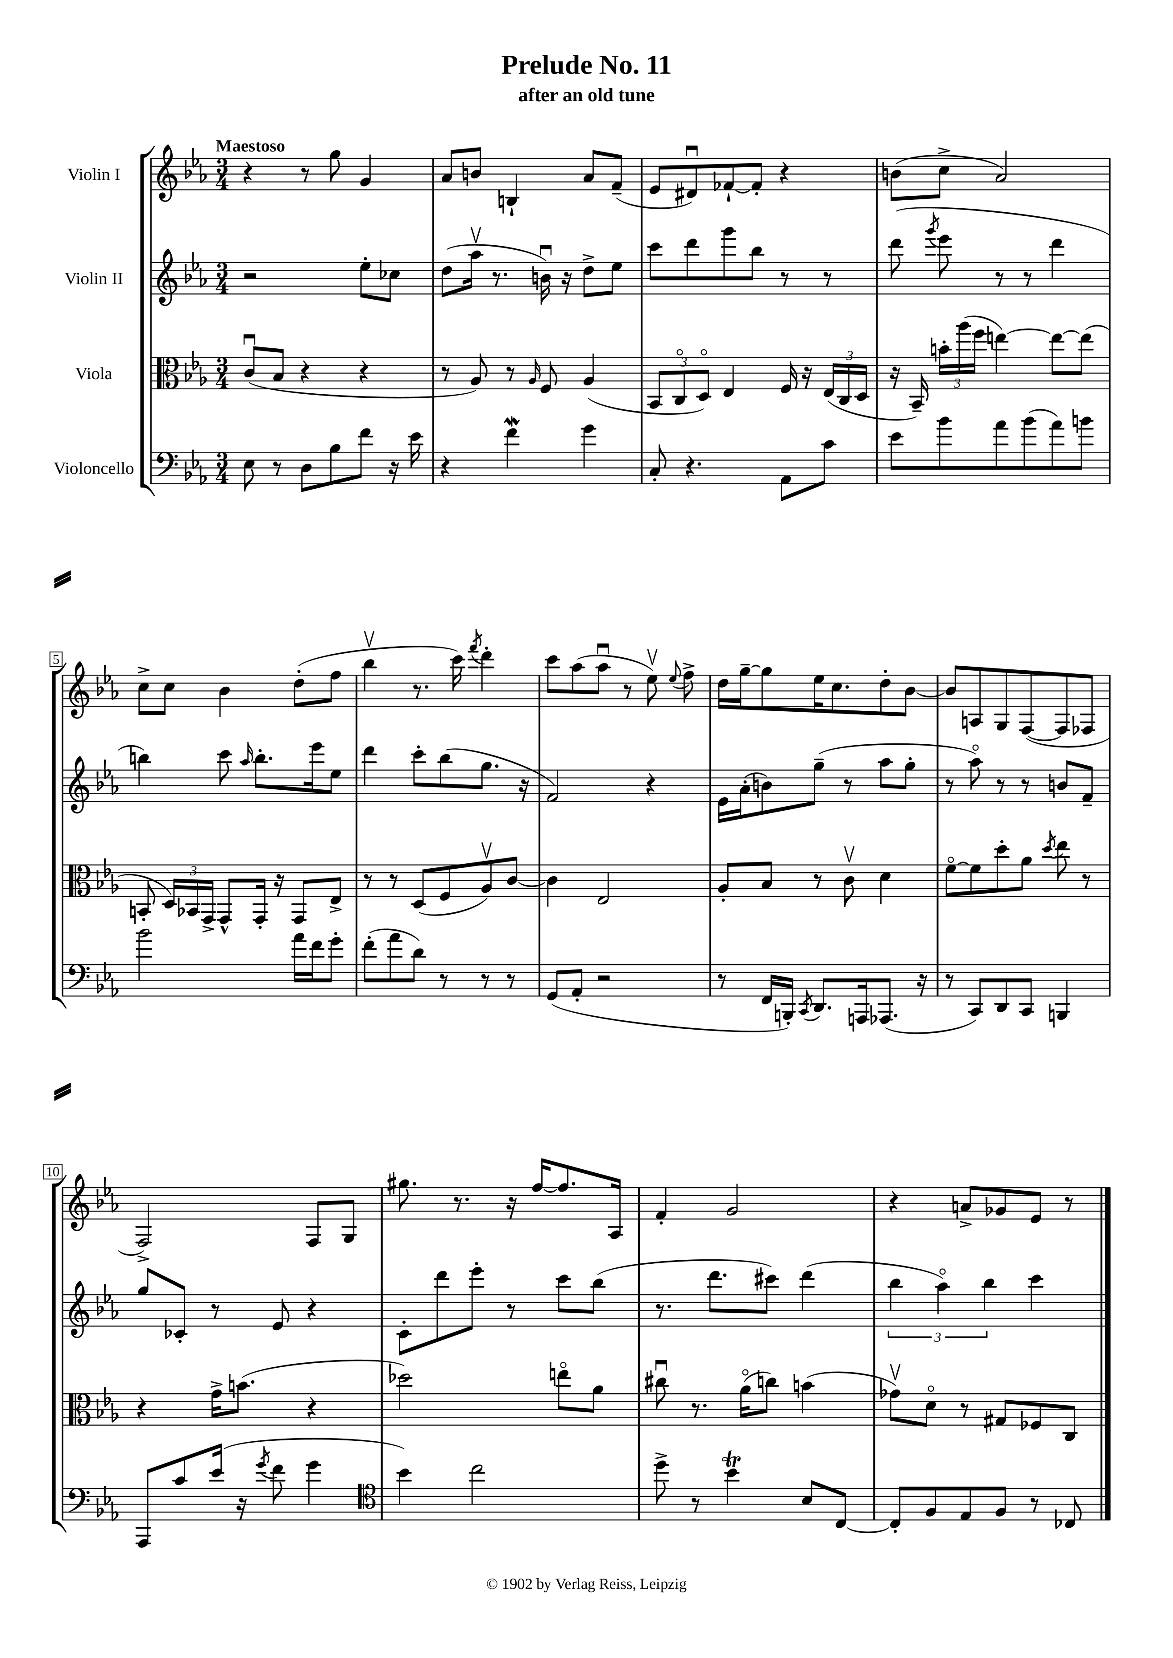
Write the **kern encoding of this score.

**kern	**kern	**kern	**kern
*staff4	*staff3	*staff2	*staff1
*clefF4	*clefC3	*clefG2	*clefG2
*k[b-e-a-]	*k[b-e-a-]	*k[b-e-a-]	*k[b-e-a-]
*M3/4	*M3/4	*M3/4	*M3/4
8E-	(8cu	2r	4r
8r	8B-	.	.
8D	4r	.	8r
8B-	.	.	8gg
8f	4r	8ee-'	4g
16r	.	8cc-	.
16e-	.	.	.
=	=	=	=
4r	8r	(8dd	8a-
.	8A-)	16aa-v	8b
.	.	8.r	.
4f	8r	.	4B`
.	16qqA-	.	.
.	8F	16bu)	.
.	.	16r	.
4g	(4A-	8dd^	8a-
.	.	8ee-	(8f~
=	=	=	=
8C'	12BB-	8ccc	8e-
.	12Co	.	.
4.r	.	8ddd	8d#u)
.	12Do)	.	.
.	4E-	8ggg	[8f-`
.	.	8bb-	8f-']
8AA-	16F	8r	4r
.	16r	.	.
8c	(24E-	8r	.
.	24C	.	.
.	24D	.	.
=	=	=	=
8e-	16r	(8ddd	(8b
.	16BB-~)	.	.
.	.	8qggg	.
8b-	24b'	8eee-	8cc^
.	(24aa-	.	.
.	24ff	.	.
8a-	[4ee)	8r	2a-)
(8b-	.	8r	.
8a-)	8ee_	4ddd	.
8b	(8ee]	.	.
=	=	=	=
2b-	8BB'	4bb)	8cc^
.	24D)	.	8cc
.	24BB-	.	.
.	24GG^	.	.
.	8GG^^	8ccc	4b-
.	.	16qqaa-	.
.	16GG'	8.bb'	.
.	16r	.	.
16a-	8GG	.	(8dd'
16f	.	16eee-	.
8g'	8E-^	8ee-	8ff
=	=	=	=
(8f'	8r	4ddd	4bb-v
8a-	8r	.	.
8d)	(8D	8ccc'	8.r
8r	8F	(8bb-	.
.	.	.	16ccc)
.	.	.	8qfff
8r	8A-v)	8.gg	4ddd'
8r	[8c	.	.
.	.	16r	.
=	=	=	=
(8GG	4c]	2f)	8ccc
8AA-'	.	.	(8aa-
2r	2E-	.	8aa-u
.	.	.	8r
.	.	4r	8ee-v)
.	.	.	8qqee-
.	.	.	8ff^
=	=	=	=
8r	8A-'	16e-	16dd
.	.	(16a-'	[16gg~
16FF	8B-	8b)	8gg]
16BBB')	.	.	.
8qCC	.	.	.
8.DD	8r	(8gg~	16ee-
.	.	.	8.cc
.	8cv	8r	.
16AAA	.	.	.
(8.AAA-	4d	8aa-	8dd'
.	.	8gg'	[8b-
16r	.	.	.
=	=	=	=
8r	[8fo	8r	8b-]
8CC)	8f]	8aa-o)	8A
8DD	8dd'	8r	8G
8CC	8a-	8r	([8F
.	8qdd	.	.
4BBB	8ee-	8b	8F]
.	8r	8f~	8F-
=	=	=	=
8AAA-	4r	8gg	2F^)
8c	.	8c-'	.
(16e-	16g^	8r	.
16r	(8.b	.	.
8qg	.	.	.
8f	.	8e-	.
4g	4r	4r	8F
.	.	.	8G
=	=	=	=
*clefC4	*	*	*
4b-)	2dd-)	8c'	8.gg#
.	.	8ddd	.
.	.	.	8.r
2cc	.	8eee-'	.
.	.	8r	16r
.	.	.	[16ff
.	8eeo	8ccc	8.ff]
.	8a-	(8bb-	.
.	.	.	16A-
=	=	=	=
8dd^	8cc#u	8.r	4f'
8r	8.r	.	.
.	.	8.ddd	.
4b-	.	.	2g
.	(16a-o	.	.
.	8cc)	8ccc#)	.
8B-	(4b	(4ddd	.
[8C	.	.	.
=	=	=	=
8C']	8g-v)	6bb-	4r
8F	8do	.	.
.	.	6aa-o)	.
8E-	8r	.	8a^
.	.	6bb-	.
8F	8G#	.	8g-
8r	8F-	4ccc	8e-
8C-	8C	.	8r
==	==	==	==
*-	*-	*-	*-
